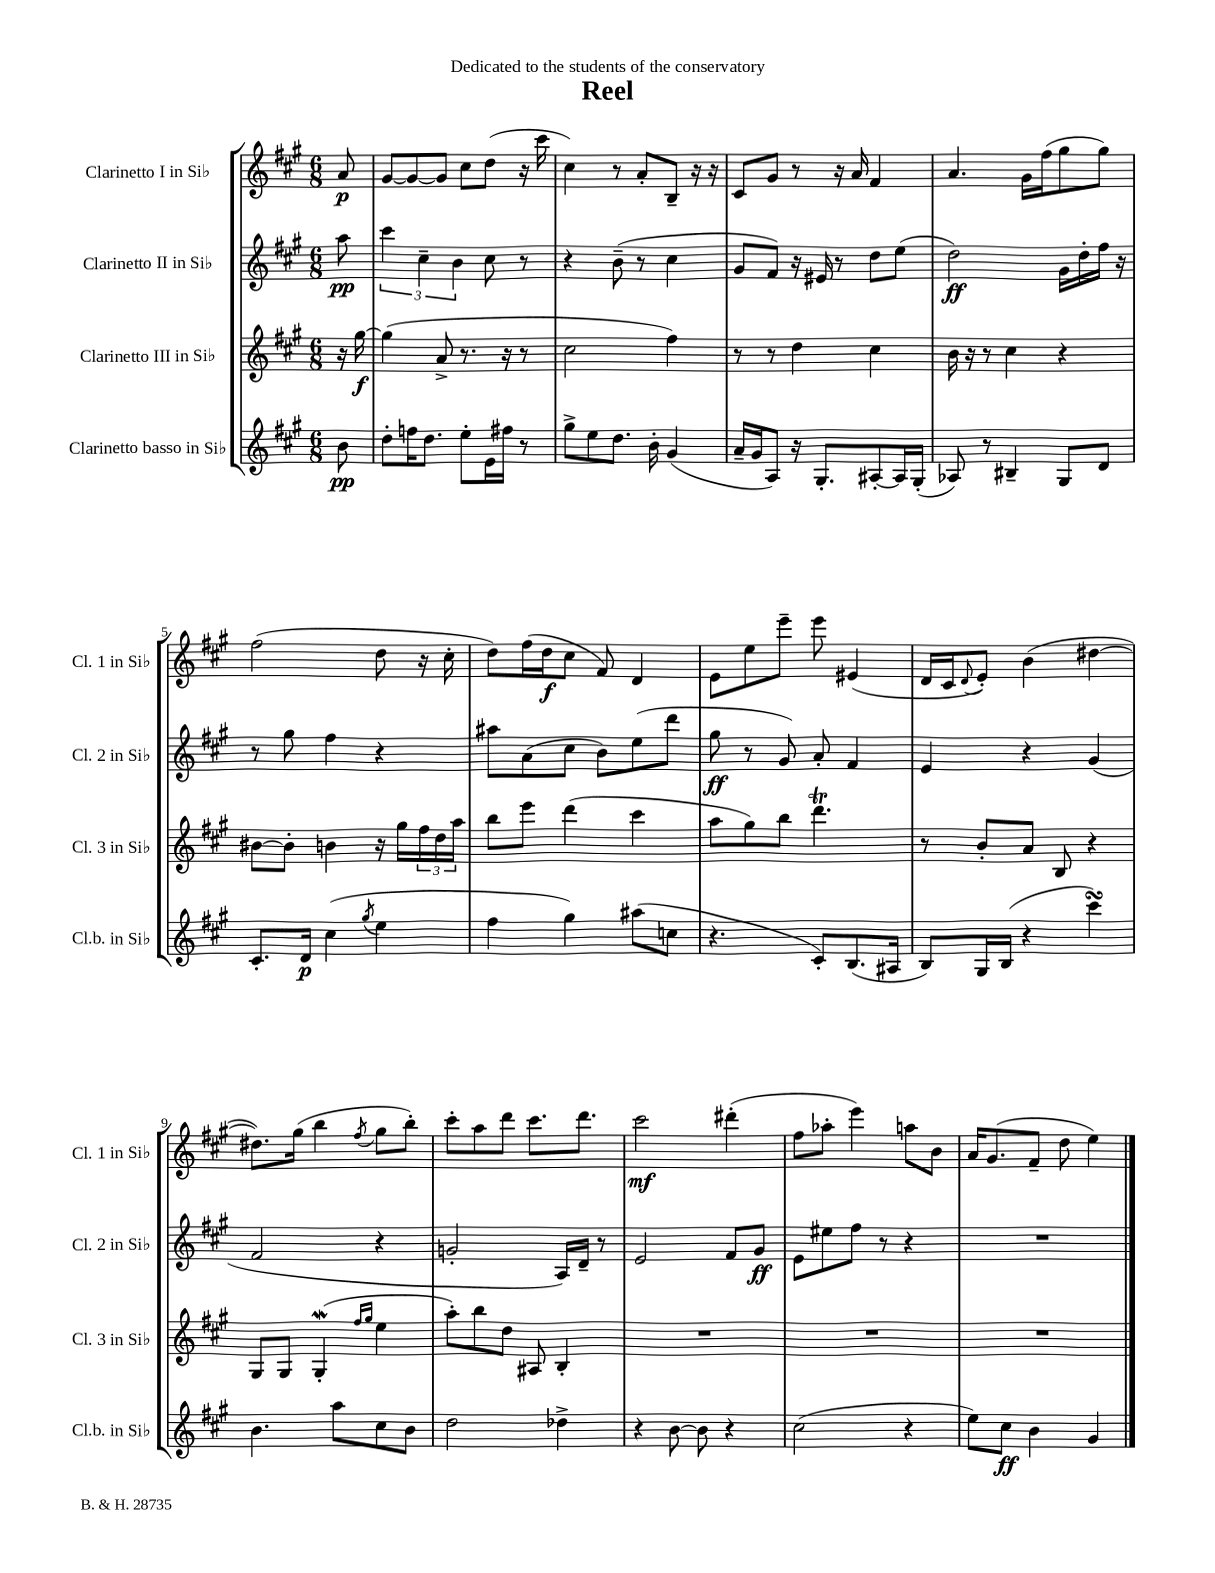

**kern	**kern	**kern	**kern
*staff4	*staff3	*staff2	*staff1
*clefG2	*clefG2	*clefG2	*clefG2
*k[f#c#g#]	*k[f#c#g#]	*k[f#c#g#]	*k[f#c#g#]
*M6/8	*M6/8	*M6/8	*M6/8
8b	16r	8aa	8a
.	[16gg#	.	.
=	=	=	=
8dd'	(4gg#]	6ccc#	[8g#
16ff	.	.	8g#_
.	.	6cc#~	.
8.dd	.	.	.
.	8a^	.	8g#]
.	.	6b	.
8ee'	8.r	.	8cc#
16e	.	8cc#	(8dd
16ff#	16r	.	.
8r	8r	8r	16r
.	.	.	16ccc#
=	=	=	=
8gg#^	2cc#	4r	4cc#)
8ee	.	.	.
8.dd	.	(8b~	8r
.	.	8r	8a'
16b'	.	.	.
(4g#	4ff#)	4cc#	8B~
.	.	.	16r
.	.	.	16r
=	=	=	=
16a~	8r	8g#	8c#
16g#	.	.	.
8A)	8r	8f#)	8g#
16r	4dd	16r	8r
8.G#'	.	16e#	.
.	.	8r	16r
.	.	.	16a
[8A#'	4cc#	8dd	4f#
16A#]	.	(8ee	.
(16G#'	.	.	.
=	=	=	=
8A-)	16b	2dd)	4.a
.	16r	.	.
8r	8r	.	.
4B#~	4cc#	.	.
.	.	.	16g#
.	.	.	(16ff#
8G#	4r	16g#	8gg#
.	.	16dd'	.
8d	.	16ff#	8gg#)
.	.	16r	.
=	=	=	=
8.c#'	[8b#	8r	(2ff#
.	8b#']	8gg#	.
16d	.	.	.
(4cc#	4b	4ff#	.
8qgg#	.	.	.
4ee	16r	4r	8dd
.	16gg#	.	.
.	24ff#	.	16r
.	24dd	.	.
.	.	.	16cc#'
.	24aa	.	.
=	=	=	=
4ff#	8bb	8aa#	8dd)
.	8eee	(8a	(16ff#
.	.	.	16dd
4gg#)	(4ddd	8cc#	8cc#
.	.	8b)	8f#)
(8aa#	4ccc#	(8ee	4d
8cc	.	8ddd	.
=	=	=	=
4.r	8aa	8gg#	8e
.	8gg#)	8r	8ee
.	8bb	8g#)	8eee~
8c#')	4.ddd	8a'	8eee
(8.B	.	4f#	(4e#
16A#	.	.	.
=	=	=	=
8B)	8r	4e	16d
.	.	.	16c#
.	.	.	8qqd
16G#	8b'	.	8e')
(16B	.	.	.
4r	8a	4r	(4b
.	8B	.	.
4ccc#)	4r	(4g#	[4dd#
=	=	=	=
4.b	8G#	2f#	8.dd#])
.	8G#	.	.
.	.	.	(16gg#
.	(4G#'	.	4bb
8aa	.	.	.
.	16qqff#	.	.
.	16qqgg#	.	8qff#
8cc#	4ee	4r	8gg#
8b	.	.	8bb')
=	=	=	=
2dd	8aa')	2g'	8ccc#'
.	8bb	.	8aa
.	8dd	.	8ddd
.	8A#	.	8.ccc#
4dd-^	4B'	16A)	.
.	.	16d~	8.ddd
.	.	8r	.
=	=	=	=
4r	2.r	2e	2ccc#
[8b	.	.	.
8b]	.	.	.
4r	.	8f#	(4ddd#'
.	.	8g#	.
=	=	=	=
(2cc#	2.r	8e	8ff#
.	.	8ee#	8aa-'
.	.	8ff#	4eee)
.	.	8r	.
4r	.	4r	8aa
.	.	.	8b
=	=	=	=
8ee)	2.r	2.r	16a
.	.	.	(8.g#
8cc#	.	.	.
4b	.	.	8f#~
.	.	.	8dd
4g#	.	.	4ee)
==	==	==	==
*-	*-	*-	*-
